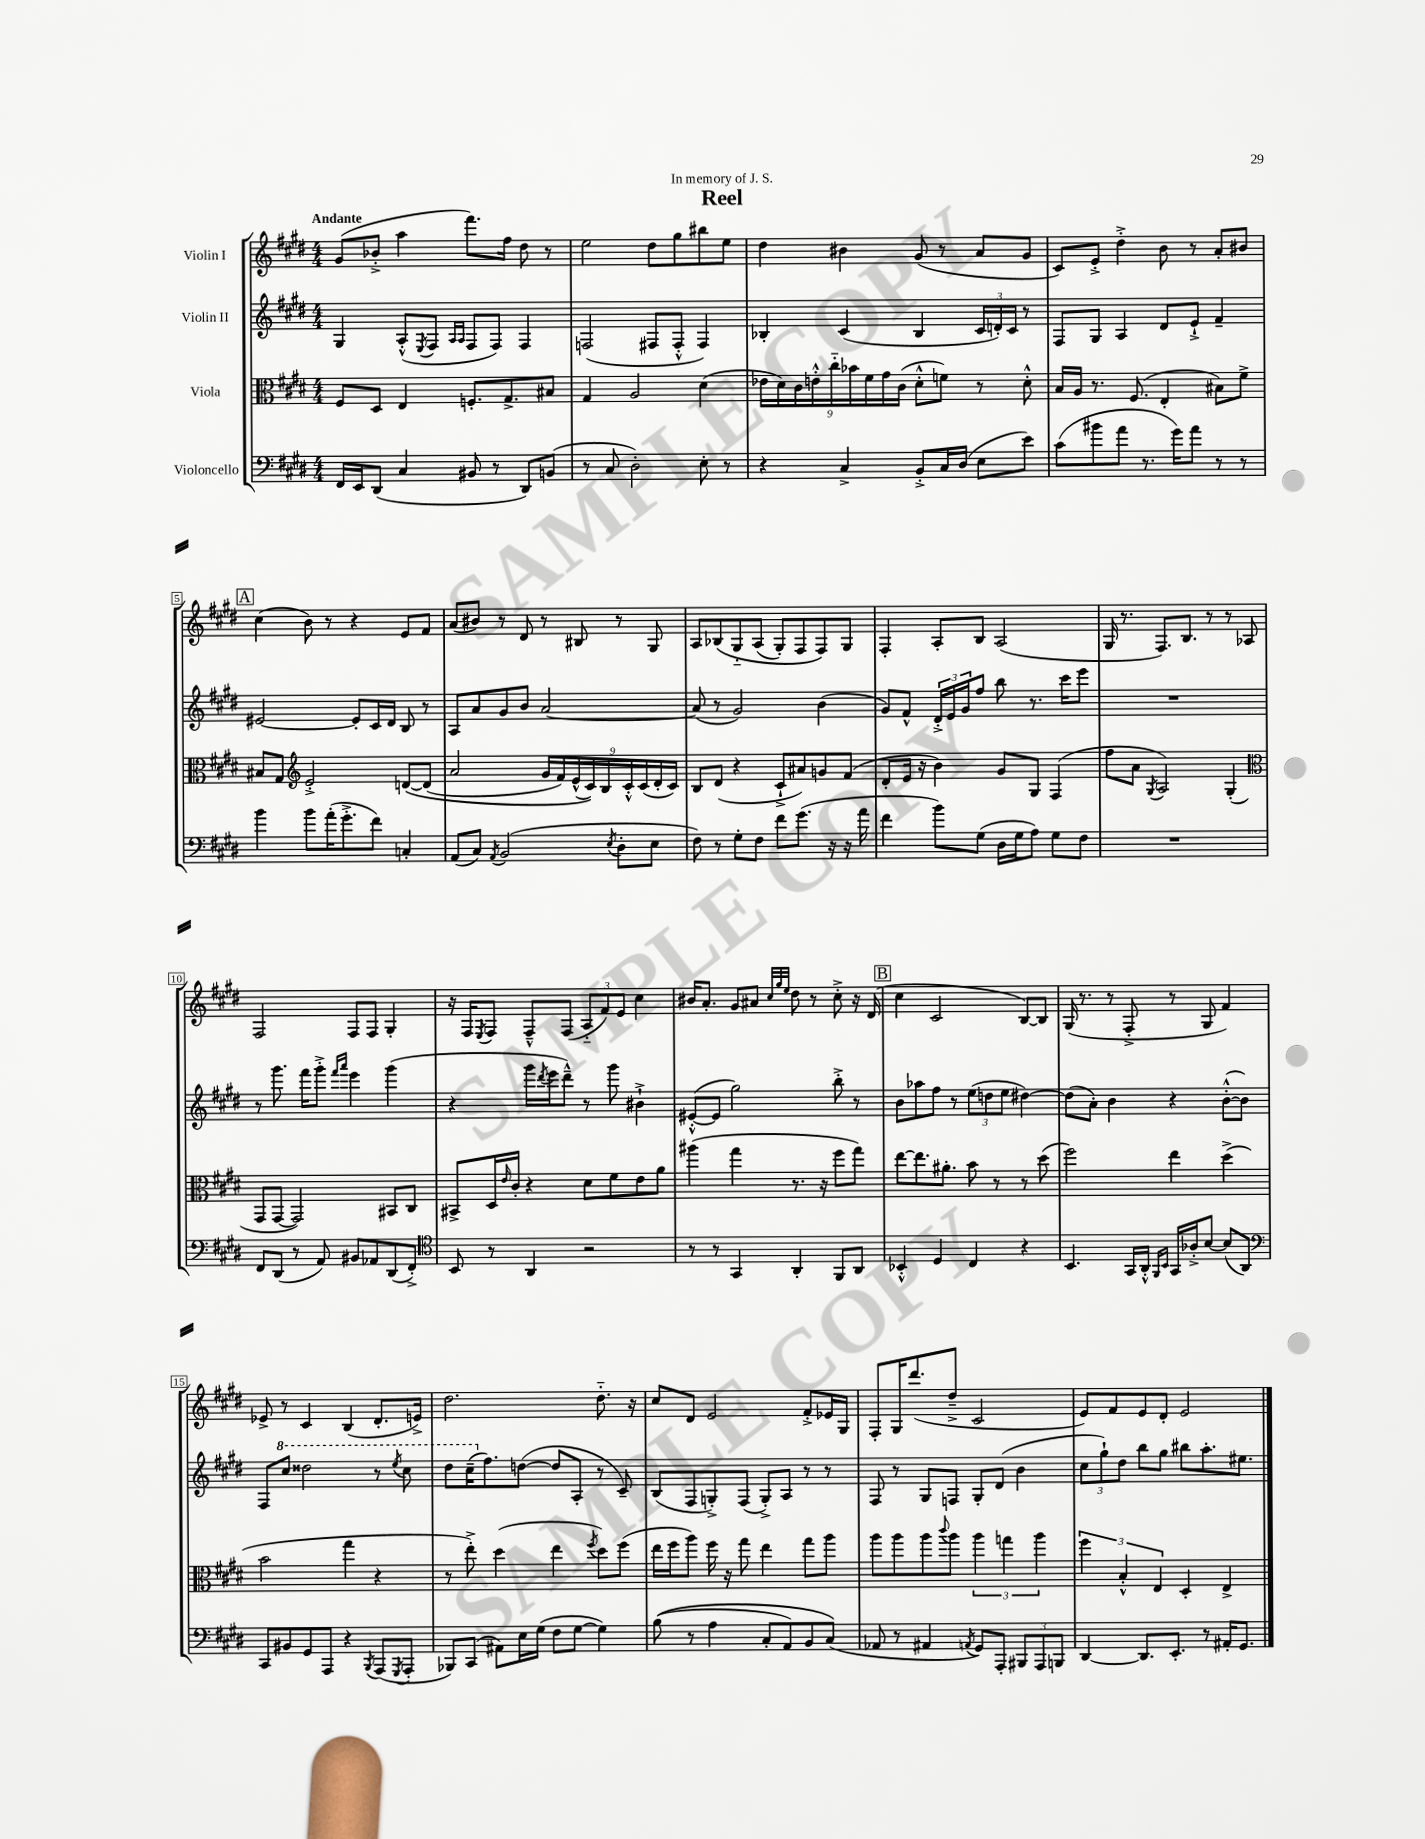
\header { title = "Reel" dedication = "In memory of J. S." }
<<
\new StaffGroup <<
\new Staff = "s0" \with { instrumentName = "Violin I" } {
    \clef treble \key e \major \numericTimeSignature \time 4/4 \tempo "Andante"
    gis'8( bes'8-.-> a''4 fis'''8.) fis''16 dis''8 r8 |
    e''2 dis''8 gis''8 bis''8 e''8 |
    dis''4 bis'4 gis'8( r8 a'8 gis'8 |
    cis'8) e'8-.-> dis''4-.-> b'8 r8 a'8-. bis'8 |
    \mark \markup { \box "A" } cis''4( b'8) r8 r4 e'8 fis'8 |
    a'8( bis'8) r8 dis'8 r8 bis8 r8 gis8 |
    a8 bes8\( gis8-_ a8( gis8-.) fis8 fis8\) gis8 |
    fis4-. a8-. b8 a2( |
    gis16 r8. fis8.) b8. r8 r8 aes8 |
    fis2 fis8 fis8 gis4-. |
    r16 fis16 \acciaccatura { e8 } fis8 fis8---^ fis8( \tuplet 3/2 { a8-_ fis'8) e'8 } cis''4 |
    bis'16 a'8.-. gis'8 ais'8 \grace { cis''32 gis''32 e''32 } dis''8 r8 cis''8-.-> r16 dis'16( |
    \mark \markup { \box "B" } cis''4 cis'2 b8~) b8 |
    gis16( r8. r8 fis8-.-> r8 gis8 fis'4) |
    ees'8-> r8 cis'4 b4( dis'8.-. e'16->) |
    dis''2. dis''8.-_ r16 |
    cis''8 dis'8 e'2 fis'8-.-> ees'16 gis16 |
    fis8-. gis16 dis'''8.( dis''8---> cis'2 |
    e'8) fis'8 e'8 dis'8-. e'2 \bar "|." |
}
\new Staff = "s1" \with { instrumentName = "Violin II" } {
    \clef treble \key e \major \numericTimeSignature \time 4/4
    gis4 a8-.-^( \acciaccatura { e8 } fis8 \grace { a16 a16 } fis8 fis8) fis4 |
    f2( fis8 fis8-.-^ fis4) |
    bes4-. cis'4( bes4 \tuplet 3/2 { cis'16 d'16-.) cis'16 } r8 |
    fis8 gis8 a4 dis'8 e'8-!-> fis'4-- |
    \mark \markup { \box "A" } eis'2~ eis'8-. cis'16 dis'16 b8 r8 |
    a8 a'8 gis'8 b'8 a'2~ |
    a'8( r8 gis'2) b'4( |
    gis'8) fis'8-^ \tuplet 3/2 { dis'16-.-> e'16 gis'16 } fis''8 b''8 r8. cis'''16 e'''8 |
    R1 |
    r8 gis'''8. fis'''16 gis'''8-.-> \grace { fis'''16 a'''16 } e'''4 gis'''4( |
    r4 gis'''16 \acciaccatura { dis'''8 } e'''16 dis'''8---^) r8 gis'''8 bis'4-!-> |
    eis'8~-.-^( eis'8 gis''2) b''8-.-> r8 |
    \mark \markup { \box "B" } b'8 aes''8 fis''8 r8 \tuplet 3/2 { e''8( d''8 e''8 } dis''4~) |
    dis''8( a'8-.) b'4 r4 b'8~-.-^( b'8) |
    fis8 \ottava #1 cis'''8 disis'''2 r8 \acciaccatura { e'''8 } cis'''8 |
    dis'''8 cis'''16--( \ottava #0 fis''8.) d''8~( d''8 a8-. r8 cis'8--) |
    b8( fis8 g8-.->) fis8( g8-.->) a8 r8 r8 |
    fis8 r8 gis8 f8 gis8-. dis'8( b'4 |
    \tuplet 3/2 { cis''8 gis''8-!) dis''8 } b''8 gis''8 bis''8 a''8.-. eis''8. \bar "|." |
}
\new Staff = "s2" \with { instrumentName = "Viola" } {
    \clef alto \key e \major \numericTimeSignature \time 4/4
    fis8 dis8 e4 f8.-. gis8.-> bis8 |
    gis4 a2 dis'4( |
    \tuplet 9/8 { ees'16 dis'16) cis'16 e'16-.-^ cis''16-_ bes'16 fis'16 gis'16 cis'16( } dis'8-.-^ f'8) r8 dis'8-.-^ |
    b16 a16 r8. fis8.( e4-. bis8) fis'8-> |
    \mark \markup { \box "A" } bis8 gis8 \clef treble e'2-.-> d'8~\( d'8( |
    a'2 \tuplet 9/8 { gis'16 fis'16) e'16-^( cis'16)\) b16 cis'16-.-^ cis'16( dis'16-. cis'16) } |
    b8 dis'8( r4 cis'8-!-> ais'8) g'8 fis'8( |
    dis'8-. e'16 r16 b'4) gis'8 gis8 fis4( |
    fis''8 a'8 \acciaccatura { gis8 } a2) gis4-.( |
    \clef alto gis,8 gis,8~ gis,2) bis,8 cis8 |
    bis,8-> dis16 \grace { e'16 } cis'16-. r4 dis'8 fis'8 e'8 a'8 |
    ais''4( gis''4 r8. r16 fis''8 gis''8) |
    \mark \markup { \box "B" } e''8~ e''8. ais'8.-. b'8 r8 r8 dis''8( |
    fis''2) e''4 dis''4->( |
    b'2 gis''4 r4 |
    r8 e''8-.->) dis''4( e''4 \acciaccatura { fis''8 } dis''8) fis''8( |
    e''16 fis''16 a''8) fis''16 r16 gis''8 e''4 gis''8 a''8 |
    a''8 a''8 a''8 \appoggiatura { cis'''8 } a''8 \tuplet 3/2 { a''4 g''4 a''4 } |
    \tuplet 3/2 { fis''4 b4-.-^ e4 } dis4-. e4-> \bar "|." |
}
\new Staff = "s3" \with { instrumentName = "Violoncello" } {
    \clef bass \key e \major \numericTimeSignature \time 4/4
    fis,16 e,16 dis,8( cis4 bis,8 r8 dis,8) b,8( |
    r8 cis8 dis2-.) e8-. r8 |
    r4 cis4-> b,8-.-> cis16 dis16( e8 e'8) |
    cis'8( bis'8 a'8 r8. gis'16) a'8 r8 r8 |
    \mark \markup { \box "A" } b'4 b'8 a'16-.( gis'8.-.-> fis'8) c4-. |
    a,8( cis8) \acciaccatura { a,8 } b,2( \acciaccatura { e8 } dis8-. e8 |
    fis8) r8 gis8-. fis8 fis'8 gis'8.( r16 r16 a'16 |
    fis'4 b'8) gis8( dis16 gis16 a8) gis8 fis8 |
    R1 |
    fis,8 dis,8( r8 a,8) bis,8 aes,8 dis,8( fis,8-.->) |
    \clef tenor b,8 r8 a,4 r2 |
    r8 r8 gis,4 a,4-. fis,8 a,8 |
    \mark \markup { \box "B" } bes,4-.-^ dis4 cis4 r4 |
    b,4. gis,16 a,16-.-^ \grace { fis,16 b,16 } gis,16 aes16-.-> b8~ b8( a,8) |
    \clef bass cis,8 bis,8 gis,8 a,,8 r4 \acciaccatura { b,,8 } a,,8( \acciaccatura { gis,,8 } a,,8-. |
    bes,,8) cis,8( ais,8) e16 gis16( fis8 gis8~ gis4) |
    b8(\( r8 a4 cis8-. a,8) b,8 cis8(\) |
    aes,8 r8 ais,4 \acciaccatura { a,8 } gis,8) a,,8-. \tuplet 3/2 { bis,,8 a,,8 b,,8 } |
    dis,4~ dis,8. e,8.-. r8 ais,16-. gis,8. \bar "|." |
}
>>
>>
\layout { \context { \Score \override BarNumber.stencil = #(make-stencil-boxer 0.1 0.3 ly:text-interface::print) } }
